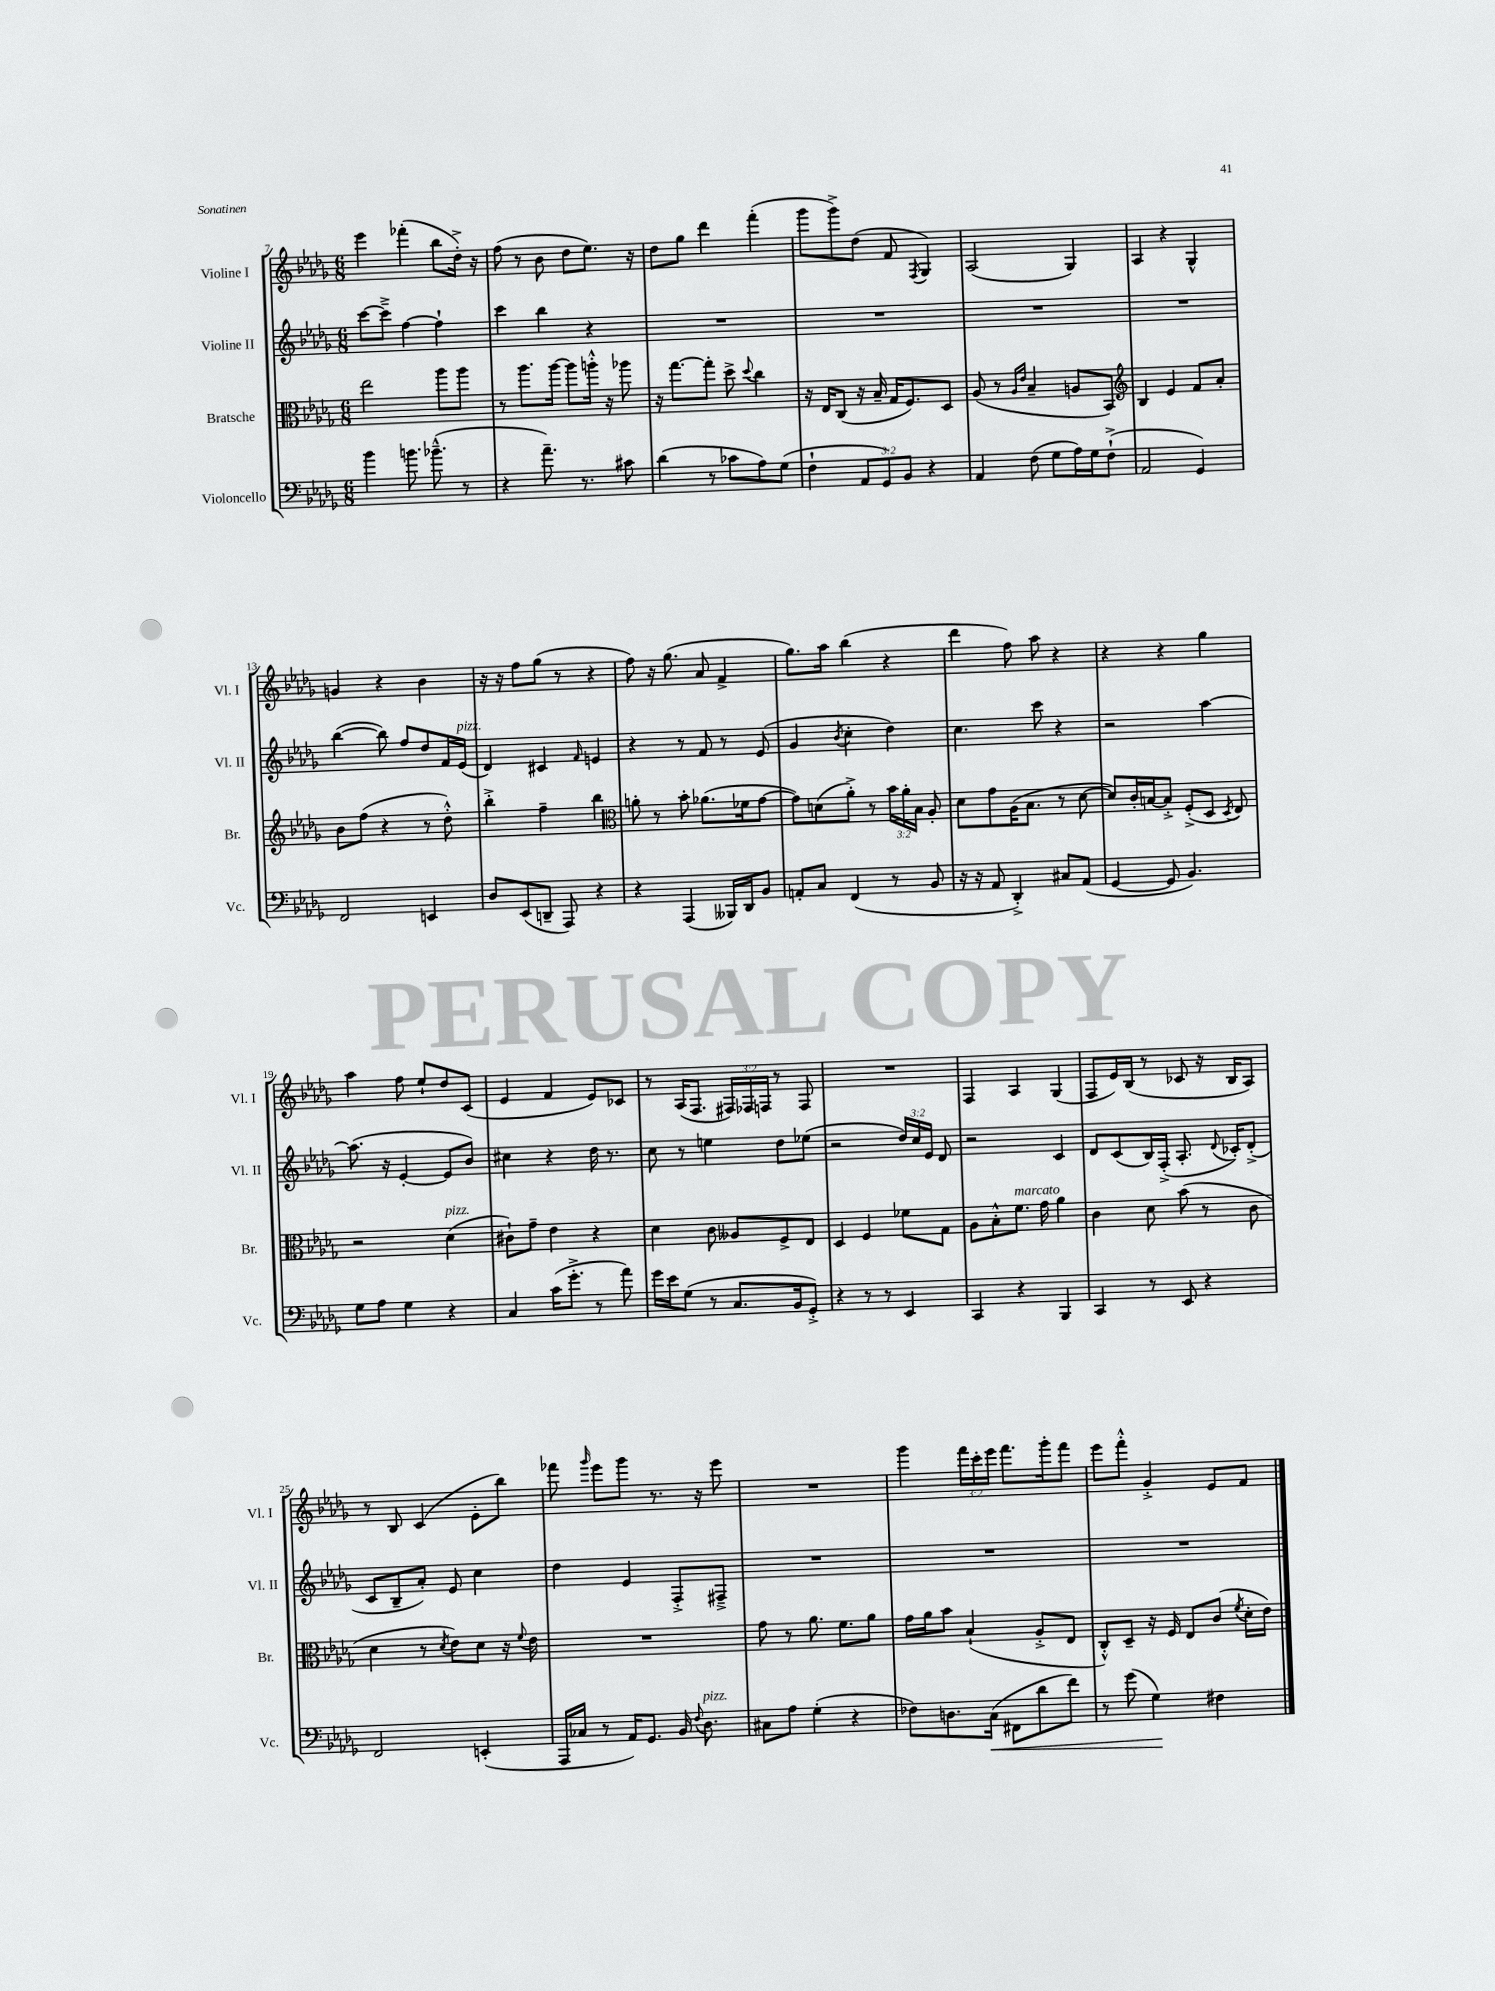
<<
\new StaffGroup <<
\new Staff = "s0" \with { instrumentName = "Violine I" shortInstrumentName = "Vl. I" } {
    \clef treble \key des \major \numericTimeSignature \time 6/8 \override Staff.TupletNumber.text = #tuplet-number::calc-fraction-text
    \autoBeamOff ees'''4 fes'''4-.( bes''8[ des''16]-.->) r16 |
    f''8( r8 bes'8 des''8[ ees''8.]) r16 |
    des''8[ ges''8] des'''4 f'''4-.( |
    ges'''8[ ges'''8->) des''8]( f'8 \acciaccatura { f8 } ges4) |
    aes2( ges4) |
    aes4 r4 ges4-^ |
    g'4 r4 bes'4 |
    r16 r16 f''8[ ges''8]( r8 r4 |
    f''8) r16 ges''8.( aes'8 f'4-> |
    ges''8.[) aes''16] bes''4( r4 |
    des'''4 f''8) aes''8 r4 |
    r4 r4 ges''4 |
    aes''4 f''8 ees''8[-! des''8 c'8]( |
    ees'4 f'4 ees'8[) ces'8] |
    r8 aes16[( f8.] \tuplet 3/2 { fis16[) fes16 f16] } r8 f8 |
    R2. |
    f4 aes4 ges4( |
    f8[ ees'16) bes16]( r8 ces'8 r16 bes16[ aes8]) |
    r8 bes8 c'4( ees'8[-. bes''8]) |
    fes'''8 \grace { ges'''16 } ees'''8[ ges'''8] r8. r16 ees'''8 |
    R2. |
    ges'''4 \tuplet 3/2 { f'''16[ c'''16-. ees'''16] } f'''8.[ ges'''16-. f'''8] |
    ees'''8[ f'''8]-.-^ ges'4-.-> ees'8[ f'8] \bar "|." |
}
\new Staff = "s1" \with { instrumentName = "Violine II" shortInstrumentName = "Vl. II" } {
    \clef treble \key des \major \numericTimeSignature \time 6/8 \override Staff.TupletNumber.text = #tuplet-number::calc-fraction-text
    \autoBeamOff c'''8[~ c'''8]---> f''4~ f''4-! |
    c'''4 bes''4 r4 |
    R2. |
    R2. |
    R2. |
    R2. |
    bes''4~( bes''8) f''8[ des''8 f'16 ees'16]^\markup { \italic "pizz." }( |
    des'4) cis'4 \grace { f'16 } e'4 |
    r4 r8 f'8 r8 ees'8( |
    ges'4 \acciaccatura { bes'8 } c''4-. des''4) |
    c''4. c'''8 r4 |
    r2 aes''4~ |
    aes''8.( r16 ees'4~-. ees'8[ bes'8]) |
    cis''4 r4 des''16 r8. |
    c''8 r8 e''4 des''8[ ees''8]( |
    r2 \tuplet 3/2 { des''16[) c''16 ees'16] } des'8 |
    r2 c'4 |
    des'8[ c'8( bes16) f16]-.->( aes8.-. \appoggiatura { des'8 } ces'16[-.) des'8]-.->( |
    c'8[ bes8-- aes'8]-.) ees'8 c''4 |
    des''4 ees'4 f8[-.-> fis8]---> |
    R2. |
    R2. |
    R2. \bar "|." |
}
\new Staff = "s2" \with { instrumentName = "Bratsche" shortInstrumentName = "Br." } {
    \clef alto \key des \major \numericTimeSignature \time 6/8 \override Staff.TupletNumber.text = #tuplet-number::calc-fraction-text
    \autoBeamOff ees''2 aes''8[ aes''8] |
    r8 aes''8.[ aes''16]~ aes''8[ a''16]-.-^ r16 aes''8 |
    r16 ges''8.[~ ges''8]-. des''8-> \appoggiatura { des''8 } c''4 |
    r16 ees16[ c8]( r16 bes16-- ges16[ f8.) des8] |
    aes8( r8 \grace { aes16[ ees'16] } bes4-- a8[ bes,8]) |
    \clef treble bes4 ees'4 f'8[ aes'8]-. |
    bes'8[ f''8]( r4 r8 des''8-.-^) |
    bes''4-.-> f''4-- bes''4 |
    \clef alto a'8-. r8 bes'8-. aes'8.[( fes'16 ges'8]~ |
    ges'8[) d'8( aes'8]-.->) r8 \tuplet 3/2 { bes'16[ aes'16-. bes16] } aes8-. |
    des'8[ ges'8 aes16( bes8.] r8 des'8~ |
    des'8[) c'16-. b16~ b8]-.-> f8[-.->( des8] \acciaccatura { des8 } ees8) |
    r2 des'4^\markup { \italic "pizz." }( |
    cis'8[-!) ges'8]-- ees'4 r4 |
    des'4 c'8 aeses8[ f8-> ees8] |
    des4 f4 fes'8[ ges8] |
    aes8[ bes8-.-^ f'8.]^\markup { \italic "marcato" } ges'16 aes'4 |
    c'4 des'8 bes'8( r8 c'8 |
    des'4 r8 \acciaccatura { des'8 } ees'8[) des'8] r16 \appoggiatura { f'8 } ees'16 |
    R2. |
    ges'8 r8 aes'8. f'8.[ aes'8] |
    ges'16[ aes'16 bes'8] bes4-!( aes8[-.-> ees8] |
    c8[-.-^) des8]-- r16 f16 ees8[ c'8]( \acciaccatura { f'8 } des'16[-. ees'16]) \bar "|." |
}
\new Staff = "s3" \with { instrumentName = "Violoncello" shortInstrumentName = "Vc." } {
    \clef bass \key des \major \numericTimeSignature \time 6/8 \override Staff.TupletNumber.text = #tuplet-number::calc-fraction-text
    \autoBeamOff bes'4 b'8. bes'8.---^( r8 |
    r4 aes'8.--) r8. cis'8 |
    des'4( r8 ces'8[ aes8) ges8]( |
    f4-! \tuplet 3/2 { aes,8[ ges,8) bes,8] } r4 |
    aes,4 f8( ges8[ aes16) ges16 f8]-!->( |
    aes,2 ges,4) |
    f,2 e,4 |
    des8[ ees,8( d,8]-- aes,,8) r4 |
    r4 aes,,4( beses,,16[) des,16 bes,8] |
    a,8[-. c8] f,4( r8 bes,8 |
    r16 r16 aes,8 des,4-.->) cis8[ aes,8]( |
    ges,4~ ges,8 bes,4.) |
    ges8[ aes8] ges4 r4 |
    c4 c'16[( ges'8.]-.-> r8 aes'8) |
    ges'16[ ees'16 ges8]( r8 c8.[ bes,16 ges,8]-.->) |
    r4 r8 r8 ees,4 |
    c,4 r4 bes,,4 |
    c,4 r8 ees,8 r4 |
    f,2 e,4-.( |
    aes,,16[ ces16] r8 aes,16[) ges,8.] bes,16 \appoggiatura { f8 } des8.^\markup { \italic "pizz." } |
    cis8[ aes8] ges4-.( r4 |
    fes8[) d8. c16]\<( fis,8[ des'8 f'8]) |
    r8 ges'8( ges4\!) fis4 \bar "|." |
}
>>
>>
\layout { \context { \Score currentBarNumber = #7 } }
